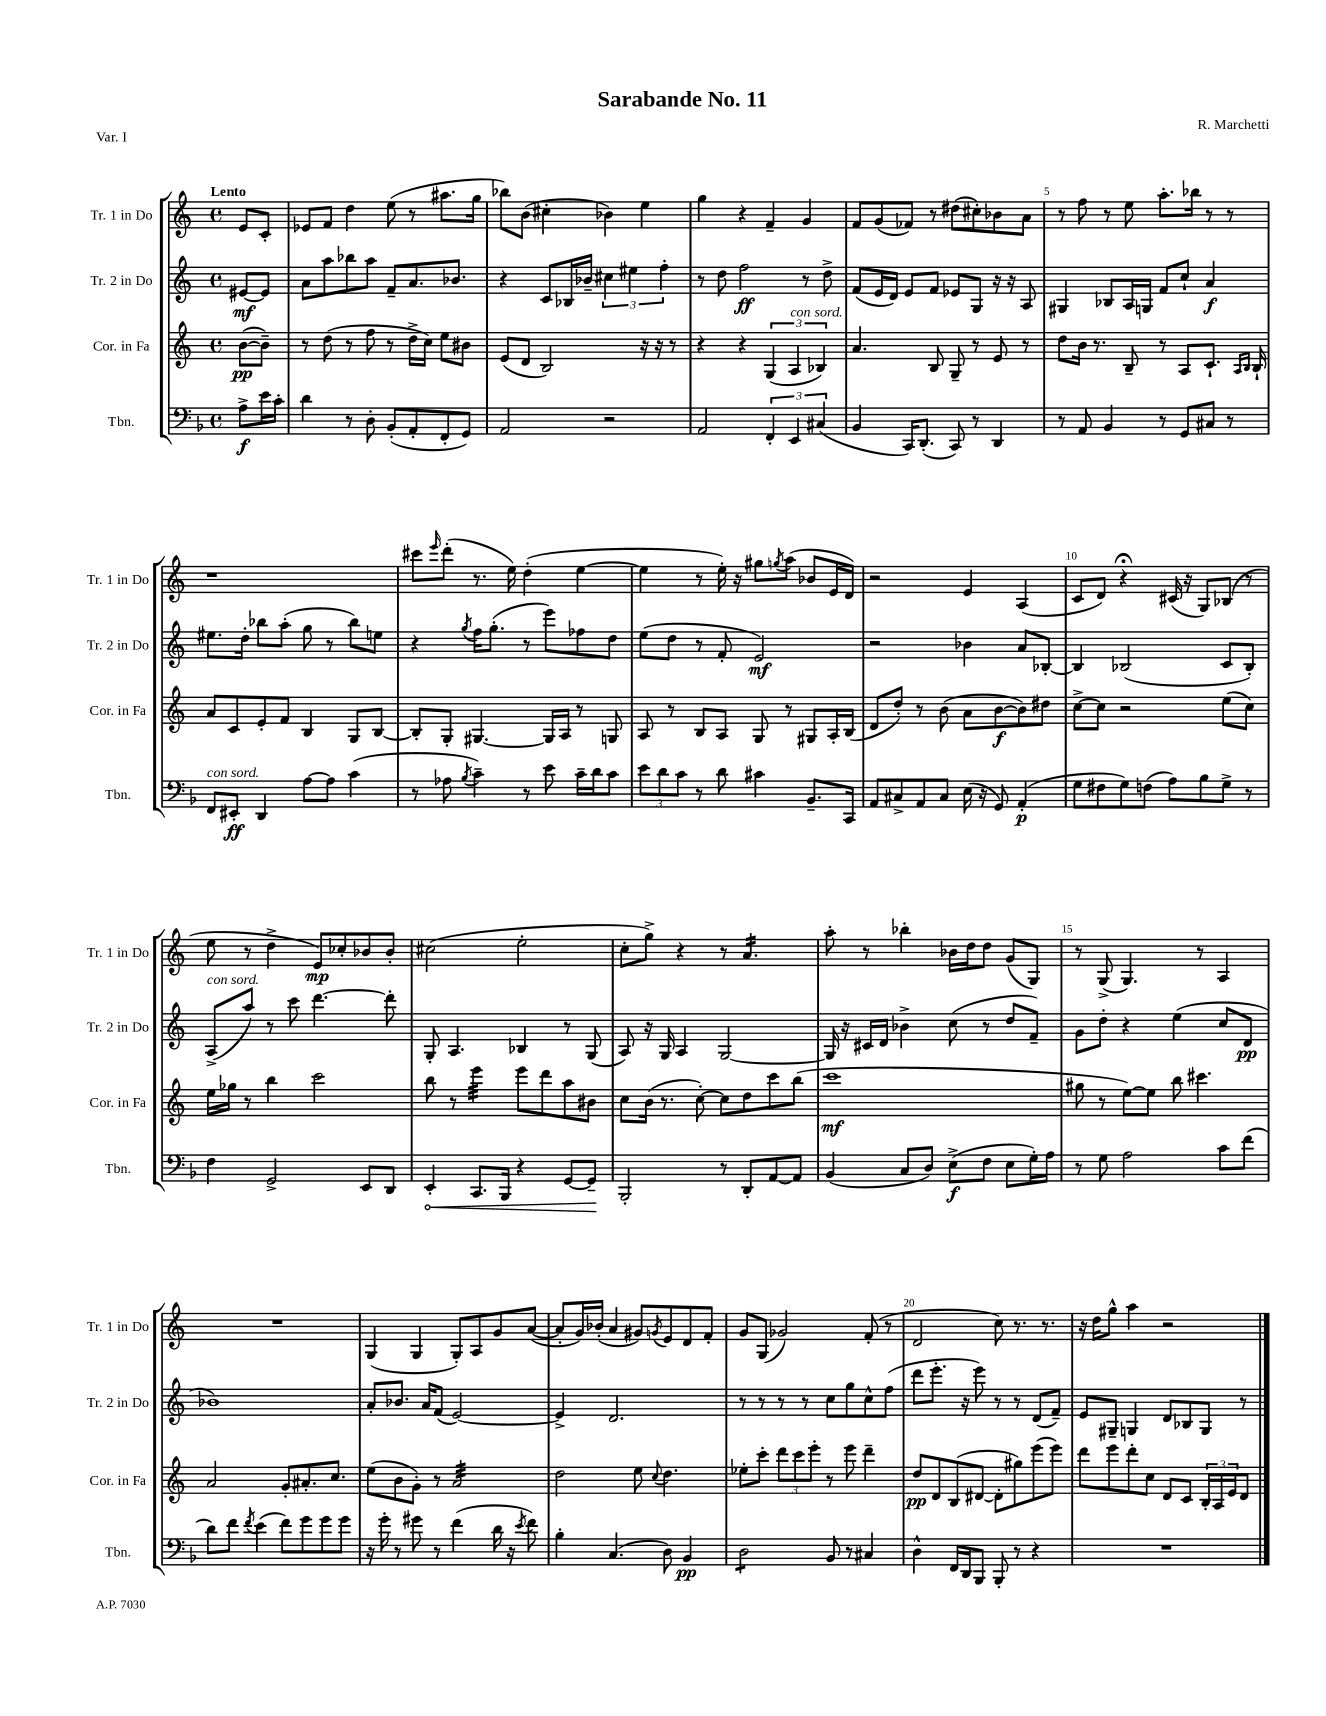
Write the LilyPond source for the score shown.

\header { title = "Sarabande No. 11" composer = "R. Marchetti" piece = "Var. I" }
<<
\new StaffGroup <<
\new Staff = "s0" \with { instrumentName = "Tr. 1 in Do" shortInstrumentName = "Tr. 1 in Do" } {
    \clef treble \key c \major \defaultTimeSignature \time 4/4 \partial 4 \tempo "Lento"
    e'8 c'8-. |
    ees'8 f'8 d''4 e''8( r8 ais''8. g''16 |
    bes''8) b'8( cis''4-. bes'4) e''4 |
    g''4 r4 f'4-- g'4 |
    f'8 g'8( fes'8) r8 dis''8( cis''8-.) bes'8 a'8 |
    r8 f''8 r8 e''8 a''8.-. bes''16 r8 r8 |
    r1 |
    cis'''8 \grace { e'''16 } d'''8-.( r8. e''16) d''4-.( e''4~ |
    e''4 r8 e''16-.) r16 gis''8 \acciaccatura { g''8 } a''8( bes'8 e'16 d'16) |
    r2 e'4 a4( |
    c'8 d'8) r4\fermata cis'16( r16 g8) bes8( r8 |
    e''8 r8 d''4-> e'8\mp) ces''8-. bes'8 bes'8-. |
    cis''2( e''2-. |
    c''8-. g''8->) r4 r8 a'4.:16 |
    a''8-. r8 bes''4-. bes'16 d''16 d''8 g'8( g8) |
    r8 g8->( g4.) r8 a4 |
    R1 |
    g4( g4 g8-.) a8 g'8 a'8~( |
    a'8-. g'16) bes'16-.( a'4 gis'8) \acciaccatura { g'8 } e'8 d'8 f'8-. |
    g'8 g8( ges'2) f'8-.( r8 |
    d'2 c''8) r8. r8. |
    r16 d''16 g''8-^ a''4 r2 \bar "|." |
}
\new Staff = "s1" \with { instrumentName = "Tr. 2 in Do" shortInstrumentName = "Tr. 2 in Do" } {
    \clef treble \key c \major \defaultTimeSignature \time 4/4 \partial 4
    eis'8~\mf eis'8 |
    a'8 a''8 bes''8 a''8 f'8-- a'8. bes'8. |
    r4 c'8 bes16 bes'16-- \tuplet 3/2 { cis''4 eis''4 f''4-. } |
    r8 d''8 f''2\ff r8 d''8-> |
    f'8( e'16 d'16) e'8 f'8 ees'8 g8 r16 r16 a8 |
    gis4 bes8 a16 g16 f'8 c''8-! a'4\f |
    eis''8. d''16-. bes''8 a''8-.( g''8 r8 bes''8) e''8 |
    r4 \acciaccatura { g''8 } f''16 g''8.-.( r8 e'''8) fes''8 d''8 |
    e''8( d''8 r8 f'8-. e'2\mf) |
    r2 bes'4 a'8 bes8~-. |
    bes4 bes2( c'8 bes8-.) |
    a8->^\markup { \italic "con sord." }( a''8) r8 c'''8 d'''4.~ d'''8-. |
    g8-. a4. bes4 r8 g8( |
    a8) r16 g16 a4 g2~ |
    g16 r16 cis'16 d'16 bes'4-> c''8( r8 d''8 f'8--) |
    g'8 d''8-. r4 e''4( c''8 d'8\pp |
    bes'1) |
    a'8-. bes'8. a'16 f'8( e'2~) |
    e'4-> d'2. |
    r8 r8 r8 r8 c''8 g''8 c''8-^ f''8( |
    d'''8 e'''8.-. r16 e'''8) r8 r8 d'8( f'8--) |
    e'8 gis8-- g4 d'8 bes8 g8 r8 \bar "|." |
}
\new Staff = "s2" \with { instrumentName = "Cor. in Fa" shortInstrumentName = "Cor. in Fa" } {
    \clef treble \key c \major \defaultTimeSignature \time 4/4 \partial 4
    b'8~\pp( b'8--) |
    r8 d''8( r8 f''8 r8 d''16-> c''16) e''8 bis'8 |
    e'8( d'8 b2) r16 r16 r8 |
    r4 r4 \tuplet 3/2 { g4( a4^\markup { \italic "con sord." } bes4) } |
    a'4. b8 g8-- r8 e'8 r8 |
    d''8 b'16 r8. b8-- r8 a8 c'8.-! \grace { a16 b16 } b16-! |
    a'8 c'8 e'8-. f'8 b4 g8 b8~ |
    b8-. g8-. gis4.~ gis16 a16 r8 g8 |
    a8 r8 b8 a8 g8 r8 gis8 a16-. b16( |
    d'8 d''8-.) r8 b'8( a'8 b'8~\f b'8) dis''8 |
    c''8~-> c''8 r2 e''8( c''8) |
    e''16 ges''16 r8 b''4 c'''2 |
    b''8 r8 e'''4:32 e'''8 d'''8 a''8 bis'8 |
    c''8 b'16( r8. c''8~-.) c''8 d''8 c'''8 b''8( |
    c'''1\mf |
    gis''8 r8 e''8~) e''8 b''8 cis'''4. |
    a'2 g'8-. ais'8.-. c''8. |
    e''8( b'8 g'8-.) r8 a'2:32 |
    d''2 e''8 \appoggiatura { c''8 } d''4. |
    ees''8-. c'''8-. \tuplet 3/2 { d'''8 c'''8 e'''8-. } r8 e'''8 d'''4-- |
    d''8\pp d'8 b8( dis'8~ dis'8-. gis''8) e'''8( e'''8) |
    d'''8 e'''8 d'''8-. c''8 d'8 c'8 \tuplet 3/2 { b16-. a16 e'16 } d'8 \bar "|." |
}
\new Staff = "s3" \with { instrumentName = "Tbn." shortInstrumentName = "Tbn." } {
    \clef bass \key f \major \defaultTimeSignature \time 4/4 \partial 4
    a8->\f e'16 c'16-. |
    d'4 r8 d8-. bes,8-.( a,8-. f,8-. g,8) |
    a,2 r2 |
    a,2 \tuplet 3/2 { f,4-. e,4 cis4( } |
    bes,4 c,16) d,8.-.( c,8) r8 d,4 |
    r8 a,8 bes,4 r8 g,8 cis8 r8 |
    f,8^\markup { \italic "con sord." } eis,8-.\ff d,4 a8~ a8 c'4( |
    r8 aes8 \acciaccatura { bes8 } c'4--) r8 e'8 c'16-- d'16 c'8 |
    \tuplet 3/2 { e'8 d'8 c'8 } r8 d'8 cis'4 bes,8.-- c,16 |
    a,8 cis8-> a,8 cis8 e16( r16 g,8) a,4-.\p( |
    g8 fis8 g8) f8( a8) bes8 g8-> r8 |
    f4 g,2-> e,8 d,8 |
    \once \override Hairpin.circled-tip = ##t e,4-.\< c,8. bes,,16 r4 g,8~ g,8--\! |
    bes,,2-. r8 d,8-. a,8~ a,8 |
    bes,4( c8 d8) e8->\f( f8 e8 g16-.) a16 |
    r8 g8 a2 c'8 f'8( |
    d'8) f'8 \acciaccatura { f'8 } e'4( f'8) g'8 g'8 g'8 |
    r16 g'16-. r8 gis'8 r8 f'4( d'16 r16 \acciaccatura { e'8 } f'8) |
    bes4-. c4.( d8) bes,4\pp |
    d2:8 bes,8 r8 cis4 |
    d4-^ f,16 d,16 bes,,8 bes,,8-. r8 r4 |
    R1 \bar "|." |
}
>>
>>
\layout { \context { \Score \override BarNumber.break-visibility = ##(#f #t #t) barNumberVisibility = #(every-nth-bar-number-visible 5) } }
